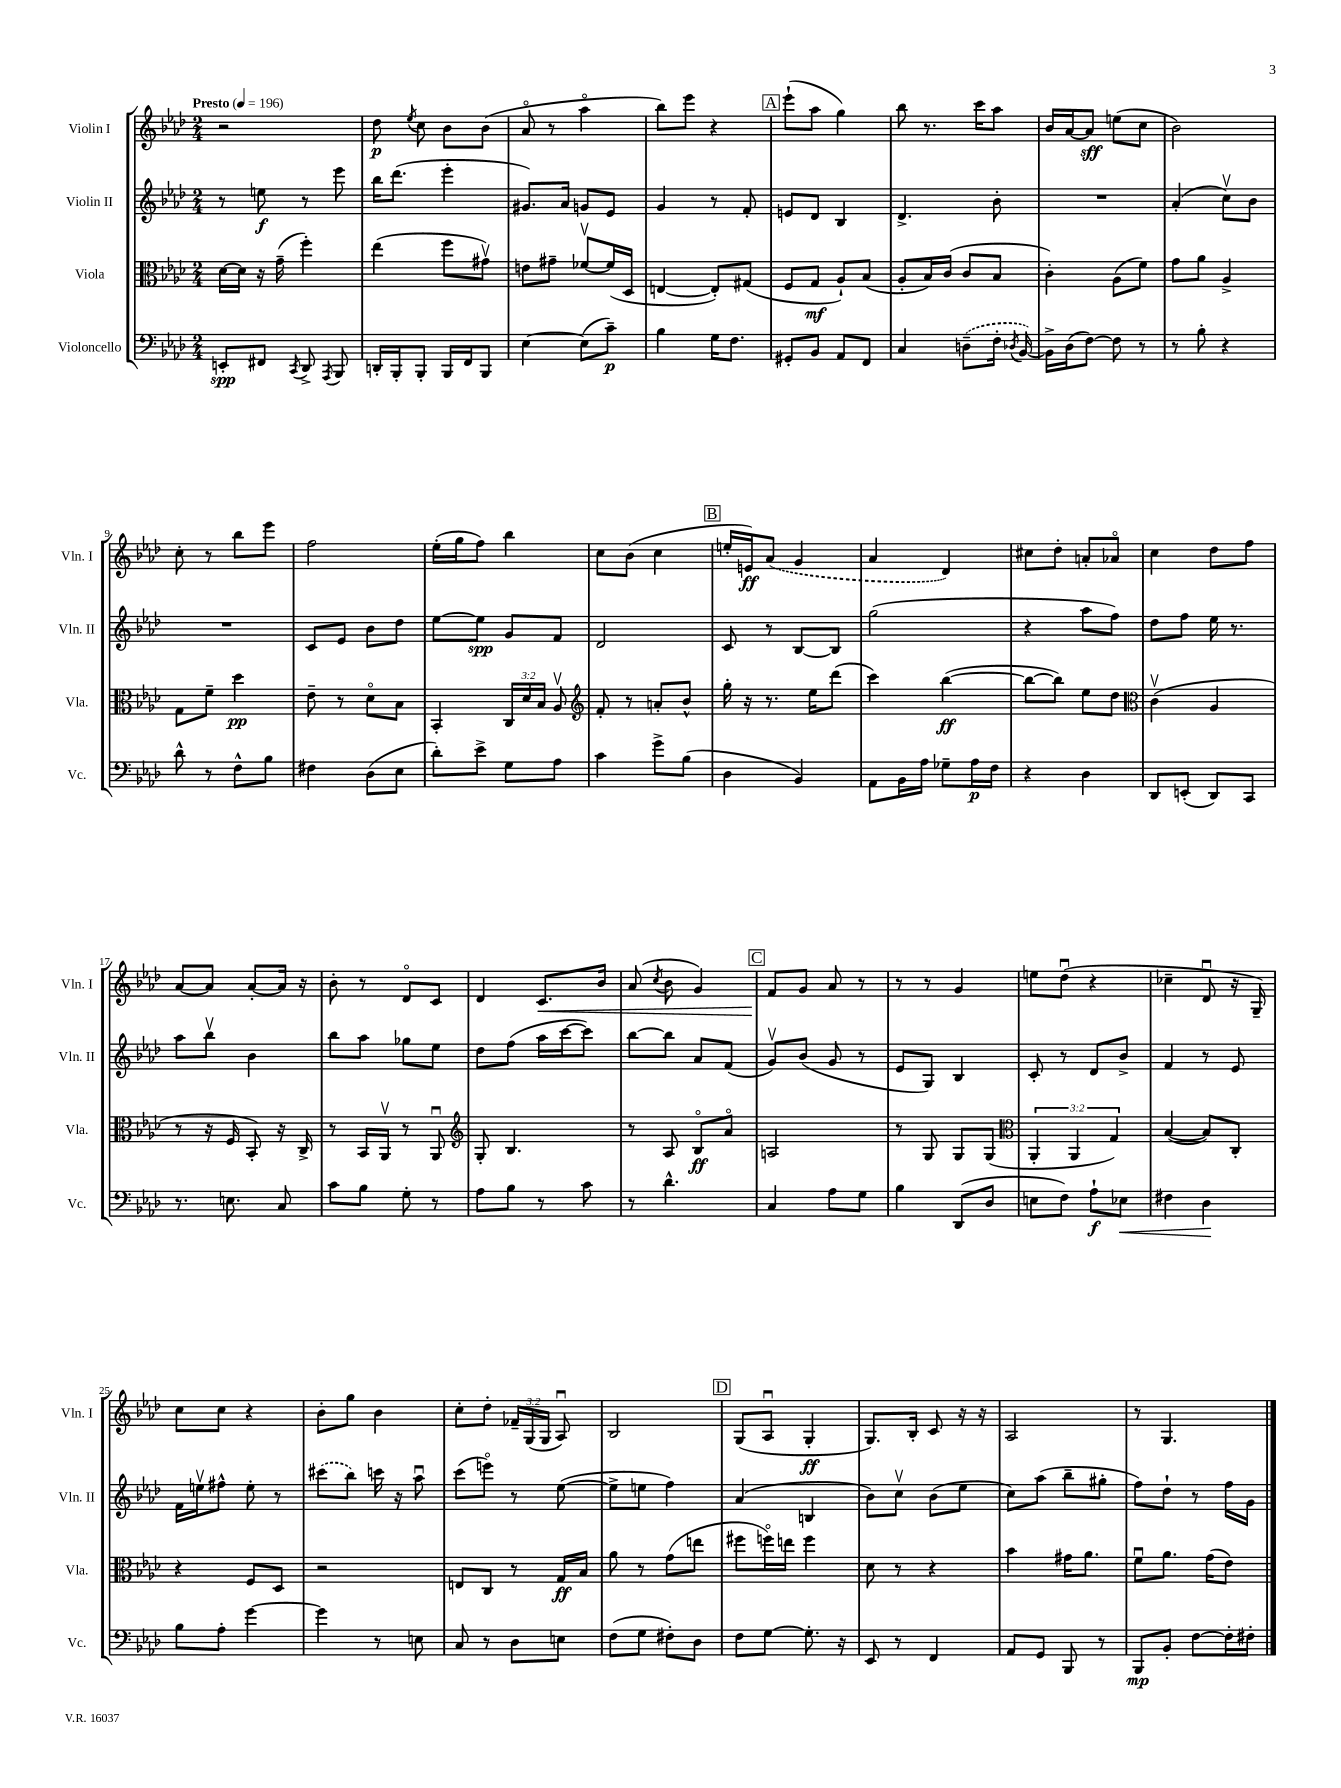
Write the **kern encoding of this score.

**kern	**kern	**kern	**kern
*staff4	*staff3	*staff2	*staff1
*clefF4	*clefC3	*clefG2	*clefG2
*k[b-e-a-d-]	*k[b-e-a-d-]	*k[b-e-a-d-]	*k[b-e-a-d-]
*M2/4	*M2/4	*M2/4	*M2/4
*MM196	*MM196	*MM196	*MM196
8EE'	[16d-	8r	2r
.	16d-]	.	.
8FF#	16r	8ee	.
.	(16g~	.	.
8qCC	.	.	.
8DD-^	4ff')	8r	.
8qAAA-	.	.	.
8BBB-	.	8eee-	.
=	=	=	=
16DD'	(4ee-	16bb-	8dd-
16BBB-'	.	(8.ddd-	.
.	.	.	8qee-
8BBB-'	.	.	8cc
16BBB-	8ff	4eee-'	8b-
16FF	.	.	.
8BBB-	8g#v)	.	(8b-
=	=	=	=
[4E-	8e	8.g#)	8a-o
.	8g#~	.	8r
.	.	16a-	.
(8E-]	[8f-v	8g	4aa-o
8c~)	(16f-]	8e-	.
.	16D-	.	.
=	=	=	=
4B-	[4E	4g	8bb-)
.	.	.	8eee-
16G	8E'])	8r	4r
8.F	.	.	.
.	(8G#	8f'	.
=	=	=	=
8GG#'	8F	8e	(8eee-`
8BB-	8G	8d-	8aa-
8AA-	8A-`)	4B-	4gg)
8FF	(8B-	.	.
=	=	=	=
4C	8A-'	4.d-^	8bb-
.	16B-)	.	8.r
.	(16c	.	.
(8D~	8c	.	.
.	.	.	16ccc
16F'	8B-	8b-'	8aa-
8qD-	.	.	.
[16BB-)	.	.	.
=	=	=	=
16BB-^]	4c')	2r	16b-
(16D-	.	.	[16a-
[8F)	.	.	8a-]
8F]	(8A-	.	(8ee
8r	8f)	.	8cc
=	=	=	=
8r	8g	(4a-'	2b-)
8B-'	8a-	.	.
4r	4A-^	8ccv)	.
.	.	8b-	.
=	=	=	=
8d-^^	8G	2r	8cc'
8r	8f~	.	8r
8F^^	4dd-	.	8bb-
8B-	.	.	8eee-
=	=	=	=
4F#	8e-~	8c	2ff
.	8r	8e-	.
(8D-	8d-o	8b-	.
8E-	8B-	8dd-	.
=	=	=	=
8d-')	4BB-'	[8ee-	(16ee-'
.	.	.	16gg
8e-^	.	8ee-]	8ff)
8G	24C	8g	4bb-
.	24d-	.	.
.	24B-	.	.
8A-	8A-v	8f	.
=	=	=	=
*	*clefG2	*	*
4c	8f'	2d-	8cc
.	8r	.	(8b-
8g^	8a'	.	4cc
(8B-	8b-^^	.	.
=	=	=	=
4D-	16gg'	8c	16ee'
.	16r	.	16e)
.	8.r	8r	(8a-
4BB-)	.	[8B-	4g
.	16ee-	.	.
.	(8ddd-	8B-]	.
=	=	=	=
8AA-	4ccc)	(2gg	4a-
16BB-	.	.	.
16A-	.	.	.
8G-~	([4bb-	.	4d-)
16A-	.	.	.
16F	.	.	.
=	=	=	=
4r	8bb-_	4r	8cc#
.	8bb-])	.	8dd-'
4D-	8ee-	8aa-	8a'
.	8dd-	8ff)	8a-o
=	=	=	=
*	*clefC3	*	*
8DD-	(4cv	8dd-	4cc
(8EE'	.	8ff	.
8DD-)	4A-	16ee-	8dd-
.	.	8.r	.
8CC	.	.	8ff
=	=	=	=
8.r	8r	8aa-	[8a-
.	16r	8bb-v	8a-]
8.E	16F	.	.
.	8BB-')	4b-	[8a-'
8C	16r	.	16a-]
.	16C^	.	16r
=	=	=	=
8c	8r	8bb-	8b-'
8B-	16BB-	8aa-	8r
.	16AA-v	.	.
8G'	8r	8gg-	8d-o
8r	8AA-u	8ee-	8c
=	=	=	=
*	*clefG2	*	*
8A-	8G'	8dd-	4d-
8B-	4.B-	(8ff	.
8r	.	16aa-	8.c
.	.	[16ccc	.
8c	.	8ccc])	.
.	.	.	16b-
=	=	=	=
8r	8r	[8bb-	(8a-
.	.	.	8qcc
4.d-^^	8A-	8bb-]	8b-
.	8B-o	8a-	4g)
.	8a-o	(8f	.
=	=	=	=
4C	2A	8gv)	8f
.	.	(8b-	8g
8A-	.	8g	8a-
8G	.	8r	8r
=	=	=	=
4B-	8r	8e-	8r
.	8G	8G)	8r
(8DD-	8G	4B-	4g
8D-	(8G	.	.
=	=	=	=
*	*clefC3	*	*
8E	6AA-'	8c'	8ee
8F)	.	8r	(8dd-u
.	6AA-	.	.
8A-`	.	8d-	4r
.	6G)	.	.
8E-	.	8b-^	.
=	=	=	=
4F#	([4B-	4f	4cc-~
4D-	8B-])	8r	8d-u
.	8C'	8e-	16r
.	.	.	16G~)
=	=	=	=
8B-	4r	16f	8cc
.	.	16eev	.
8A-'	.	8ff#^^	8cc
[4g	8F	8ee'	4r
.	8D-	8r	.
=	=	=	=
4g]	2r	(8ccc#	8b-'
.	.	8bb-)	8gg
8r	.	16ccc	4b-
.	.	16r	.
8E	.	8aa-u	.
=	=	=	=
8C	8E	(8ccc	8cc'
8r	8C	8eeeo)	8dd-'
8D-	8r	8r	24f-~
.	.	.	(24G
.	.	.	24G
8E	16G	([8ee-	8A-u)
.	16B-	.	.
=	=	=	=
(8F	8a-	8ee-^]	2B-
8G	8r	8ee	.
8F#')	(8g	4ff)	.
8D-	8ee	.	.
=	=	=	=
8F	8ff#	(4a-	(8G
[8G	16ffo)	.	8A-u
.	16ee	.	.
8.G']	4ff	4B	4G'
16r	.	.	.
=	=	=	=
8EE-	8d-	8b-)	8.G)
8r	8r	8ccv	.
.	.	.	16B-'
4FF	4r	(8b-	8c
.	.	8ee-	16r
.	.	.	16r
=	=	=	=
8AA-	4b-	8cc)	2A-
8GG	.	(8aa-	.
8BBB-	16g#	8bb-~	.
.	8.a-	.	.
8r	.	8gg#'	.
=	=	=	=
8BBB-	8fu	8ff)	8r
8BB-'	8.a-	8dd-`	4.G
[8F	.	8r	.
.	(16g	.	.
16F']	8e-)	16ff	.
16F#'	.	16g	.
==	==	==	==
*-	*-	*-	*-
